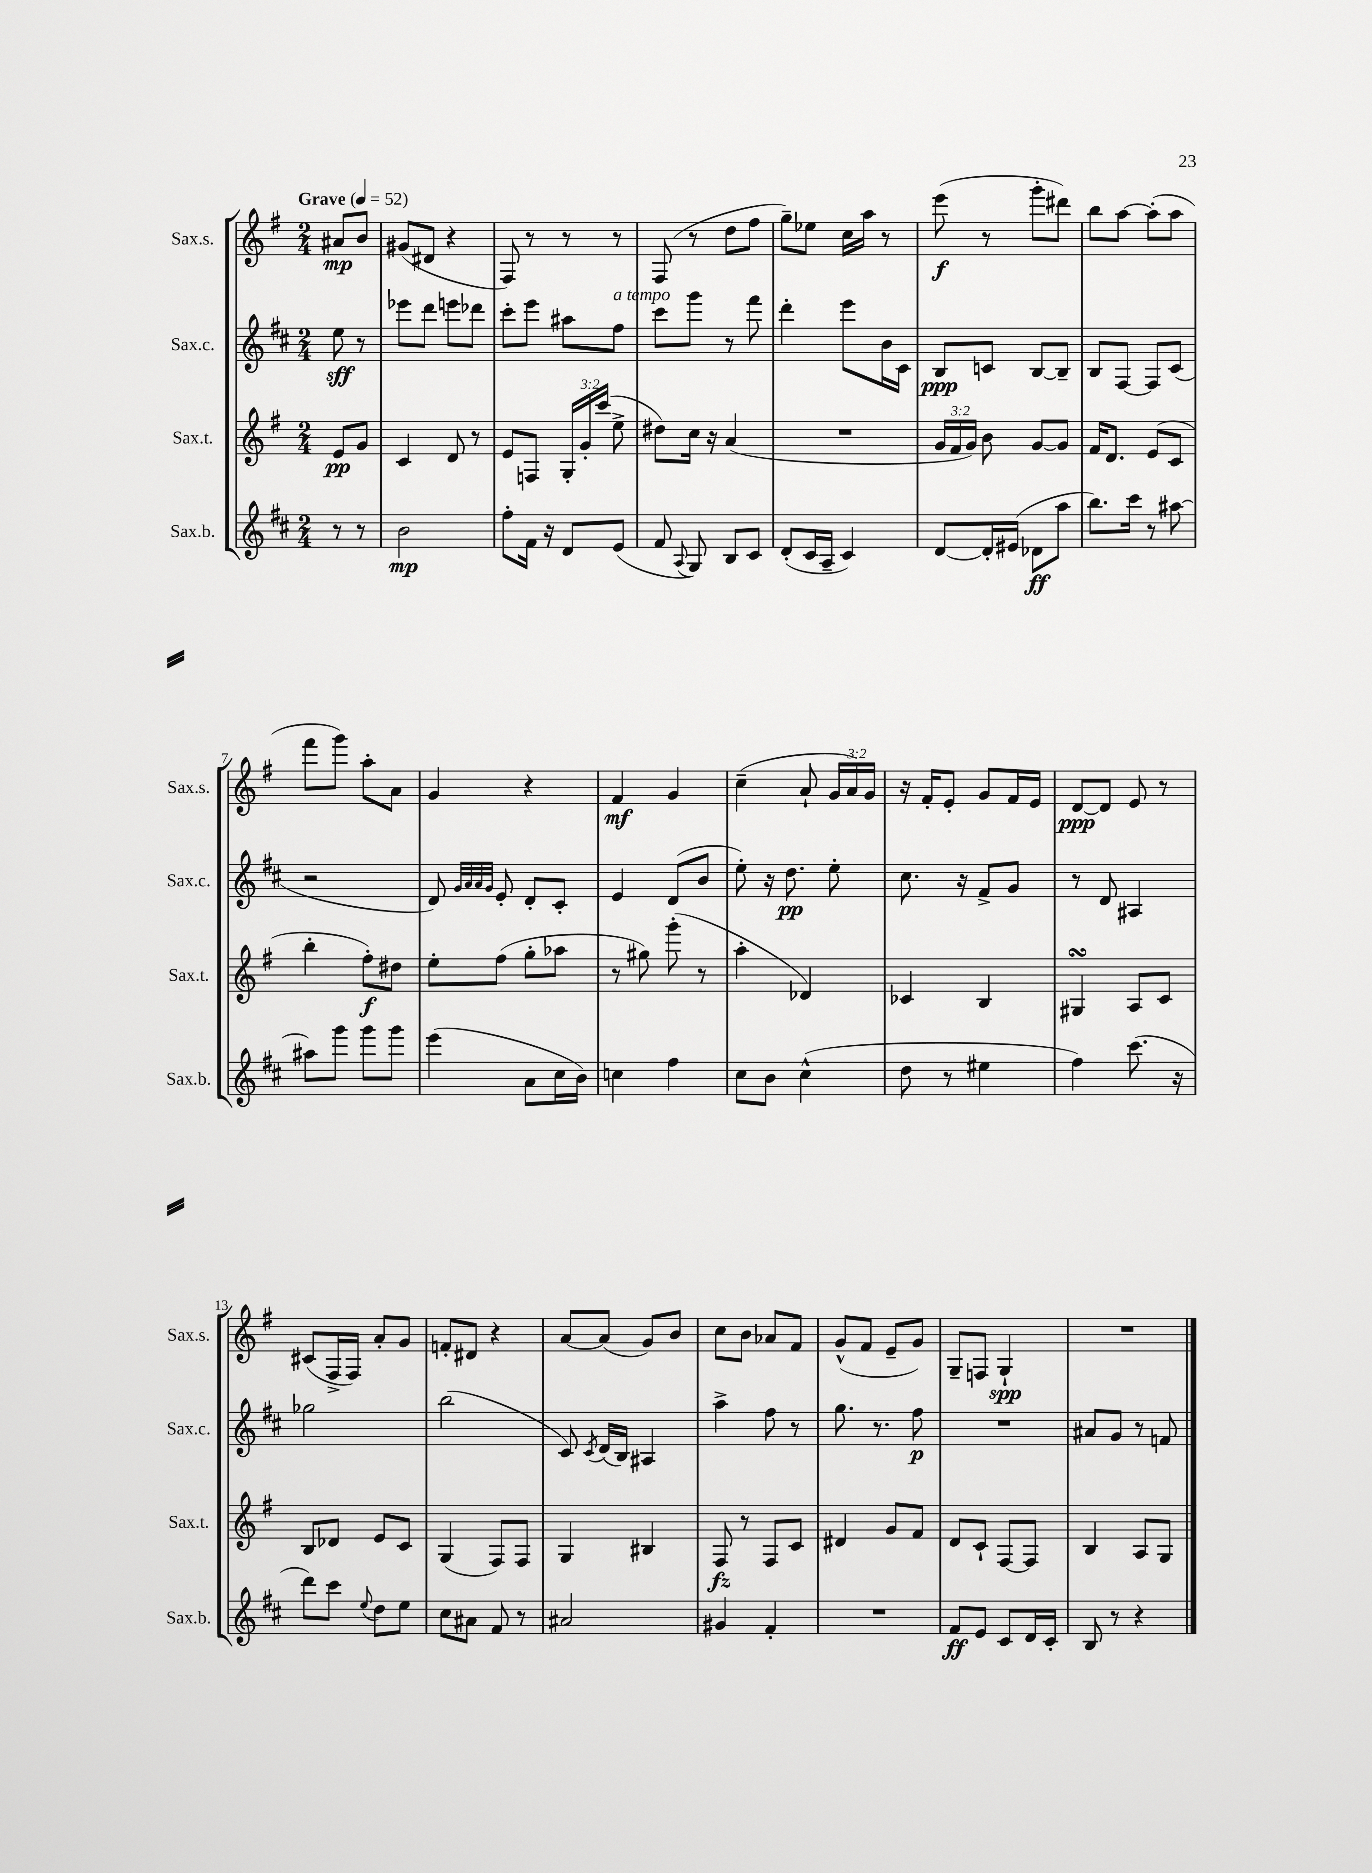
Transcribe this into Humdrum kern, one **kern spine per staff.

**kern	**dynam	**kern	**dynam	**kern	**dynam	**kern	**dynam
*part4	*part4	*part3	*part3	*part2	*part2	*part1	*part1
*staff4	*staff4	*staff3	*staff3	*staff2	*staff2	*staff1	*staff1
*I"Sax.b.	*	*I"Sax.t.	*	*I"Sax.c.	*	*I"Sax.s.	*
*I'Sax.b.	*	*I'Sax.t.	*	*I'Sax.c.	*	*I'Sax.s.	*
*clefG2	*	*clefG2	*	*clefG2	*	*clefG2	*
*k[f#c#]	*	*k[f#]	*	*k[f#c#]	*	*k[f#]	*
*M2/4	*	*M2/4	*	*M2/4	*	*M2/4	*
*MM52	*	*MM52	*	*MM52	*	*MM52	*
=	=	=	=	=	=	=	=
!	!	!	!	!	!	!LO:TX:a:B:t=Grave	!
8r	.	8e/L	pp	8ee\	sff	8a#X/L	mp
8r	.	8g/J	.	8r	.	8b/J	.
=1	=1	=1	=1	=1	=1	=1	=1
2b\	mp	4c/	.	8eee-X\L	.	(8g#X/L	.
.	.	.	.	8ddd\J	.	8d#X/J	.
.	.	8d/	.	8eeen\L	.	4r	.
.	.	8r	.	8ddd-X\J	.	.	.
=2	=2	=2	=2	=2	=2	=2	=2
8ff#'\L	.	8e/L	.	8ccc#'\L	.	8F#/)	.
16f#\Jk	.	8Fn/J	.	8eee\J	.	8r	.
16r	.	.	.	.	.	.	.
8d/L	.	24G'/LL	.	8aa#X\L	.	8r	.
.	.	24g'/	.	.	.	.	.
.	.	(24ccc/JJ	.	.	.	.	.
!	!	!	!	!LO:TX:a:i:t=a tempo	!	!	!
(8e/J	.	8ee^\	.	8ff#\J	.	8r	.
=3	=3	=3	=3	=3	=3	=3	=3
8f#/	.	8dd#X\L)	.	8ccc#\L	.	(8F#/	.
8qqA/	.	.	.	.	.	.	.
8G/)	.	16cc\Jk	.	8ggg\J	.	8r	.
.	.	16r	.	.	.	.	.
8B/L	.	(4a/	.	8r	.	8dd\L	.
8c#/J	.	.	.	8fff#\	.	8ff#\J	.
=4	=4	=4	=4	=4	=4	=4	=4
(8d'/L	.	2r	.	4ddd'\	.	8gg~\L)	.
16c#/L	.	.	.	.	.	8ee-X\J	.
16A~/JJ	.	.	.	.	.	.	.
4c#/)	.	.	.	8eee\L	.	16cc\LL	.
.	.	.	.	.	.	16aa\JJ	.
.	.	.	.	16b\L	.	8r	.
.	.	.	.	16c#\JJ	.	.	.
=5	=5	=5	=5	=5	=5	=5	=5
[8d/L	.	24g/LL	.	8B/L	ppp	(8eee\	f
.	.	24f#/	.	.	.	.	.
.	.	24g/JJ)	.	.	.	.	.
16d'/L]	.	8b\	.	8cn/J	.	8r	.
(16e#X/JJ	.	.	.	.	.	.	.
8d-X\L	ff	[8g/L	.	[8B/L	.	8ggg'\L	.
8aa\J	.	8g/J]	.	8B~/J]	.	8ddd#X\J)	.
=6	=6	=6	=6	=6	=6	=6	=6
8.bb\L)	.	16f#/KL	.	8B/L	.	8bb\L	.
.	.	8.d/J	.	.	.	.	.
.	.	.	.	[8F#/J	.	[8aa\J	.
16ccc#\Jk	.	.	.	.	.	.	.
8r	.	(8e/L	.	8F#/L]	.	(8aa'\L]	.
[8aa#X\	.	8c/J	.	(8c#/J	.	8aa\J	.
!!LO:LB:g=z
=7	=7	=7	=7	=7	=7	=7	=7
8aa#X\L]	.	4bb'\	.	2r	.	8fff#\L	.
8ggg\J	.	.	.	.	.	8ggg\J)	.
8ggg\L	.	8ff#'\L)	f	.	.	8aa'\L	.
8ggg\J	.	8dd#X\J	.	.	.	8a\J	.
=8	=8	=8	=8	=8	=8	=8	=8
(4eee\	.	8ee'\L	.	8d/)	.	4g/	.
.	.	.	.	32qqg/LLL	.	.	.
.	.	.	.	32qqa/	.	.	.
.	.	.	.	32qqa/	.	.	.
.	.	.	.	32qqg/JJJ	.	.	.
.	.	(8ff#\J	.	8e'/	.	.	.
8a\L	.	8gg'\L	.	8d'/L	.	4r	.
16cc#\L	.	8aa-X\J	.	8c#'/J	.	.	.
16b\JJ)	.	.	.	.	.	.	.
=9	=9	=9	=9	=9	=9	=9	=9
4ccn\	.	8r	.	4e/	.	4f#/	mf
.	.	8gg#X\)	.	.	.	.	.
4ff#\	.	(8ggg'\	.	(8d/L	.	4g/	.
.	.	8r	.	8b/J	.	.	.
=10	=10	=10	=10	=10	=10	=10	=10
8cc#\L	.	4aa'\	.	8ee'\)	.	(4cc~\	.
8b\J	.	.	.	16r	.	.	.
.	.	.	.	8.dd\	pp	.	.
(4cc#^^\	.	4d-X/)	.	.	.	8a`/	.
.	.	.	.	8ee'\	.	24g/LL	.
.	.	.	.	.	.	24a/)	.
.	.	.	.	.	.	24g/JJ	.
=11	=11	=11	=11	=11	=11	=11	=11
8dd\	.	4c-X/	.	8.cc#\	.	16r	.
.	.	.	.	.	.	16f#'/KL	.
8r	.	.	.	.	.	8e'/J	.
.	.	.	.	16r	.	.	.
4ee#X\	.	4B/	.	8f#^/L	.	8g/L	.
.	.	.	.	8g/J	.	16f#/L	.
.	.	.	.	.	.	16e/JJ	.
=12	=12	=12	=12	=12	=12	=12	=12
4ff#\)	.	4G#XsSsS/	.	8r	.	[8d/L	ppp
.	.	.	.	8d/	.	8d/J]	.
(8.ccc#\	.	8A/L	.	4A#X/	.	8e/	.
.	.	8c/J	.	.	.	8r	.
16r	.	.	.	.	.	.	.
!!LO:LB:g=z
=13	=13	=13	=13	=13	=13	=13	=13
8ddd\L)	.	8B/L	.	2gg-X\	.	(8c#X/L	.
8ccc#\J	.	8d-X/J	.	.	.	16F#^/L	.
.	.	.	.	.	.	16F#/JJ)	.
8qqee/	.	.	.	.	.	.	.
8dd\L	.	8e/L	.	.	.	8a'/L	.
8ee\J	.	8c/J	.	.	.	8g/J	.
=14	=14	=14	=14	=14	=14	=14	=14
8cc#\L	.	(4G/	.	(2bb\	.	8fn'/L	.
8a#X\J	.	.	.	.	.	8d#X/J	.
8f#/	.	8F#/L)	.	.	.	4r	.
8r	.	8F#/J	.	.	.	.	.
=15	=15	=15	=15	=15	=15	=15	=15
2a#X/	.	4G/	.	8c#/)	.	[8a/L	.
.	.	.	.	8qc#/	.	.	.
.	.	.	.	(16d/LL	.	(8a/J]	.
.	.	.	.	16B/JJ)	.	.	.
.	.	4B#X/	.	4A#X/	.	8g/L)	.
.	.	.	.	.	.	8b/J	.
=16	=16	=16	=16	=16	=16	=16	=16
4g#X/	.	8F#/	fz	4aa^\	.	8cc\L	.
.	.	8r	.	.	.	8b\J	.
4f#'/	.	8F#/L	.	8ff#\	.	8a-X/L	.
.	.	8c/J	.	8r	.	8f#/J	.
=17	=17	=17	=17	=17	=17	=17	=17
2r	.	4d#X/	.	8.gg\	.	(8g^^/L	.
.	.	.	.	.	.	8f#/J	.
.	.	.	.	8.r	.	.	.
.	.	8g/L	.	.	.	8e~/L	.
.	.	8f#/J	.	8ff#\	p	8g/J)	.
=18	=18	=18	=18	=18	=18	=18	=18
8f#/L	ff	8d/L	.	2r	.	8G~/L	.
8e/J	.	8c`/J	.	.	.	8Fn/J	.
8c#/L	.	[8F#/L	.	.	.	4G`/	spp
16d/L	.	8F#/J]	.	.	.	.	.
16c#'/JJ	.	.	.	.	.	.	.
=19	=19	=19	=19	=19	=19	=19	=19
8B/	.	4B/	.	8a#X/L	.	2r	.
8r	.	.	.	8g/J	.	.	.
4r	.	8A/L	.	8r	.	.	.
.	.	8G/J	.	8fn/	.	.	.
==	==	==	==	==	==	==	==
*-	*-	*-	*-	*-	*-	*-	*-
